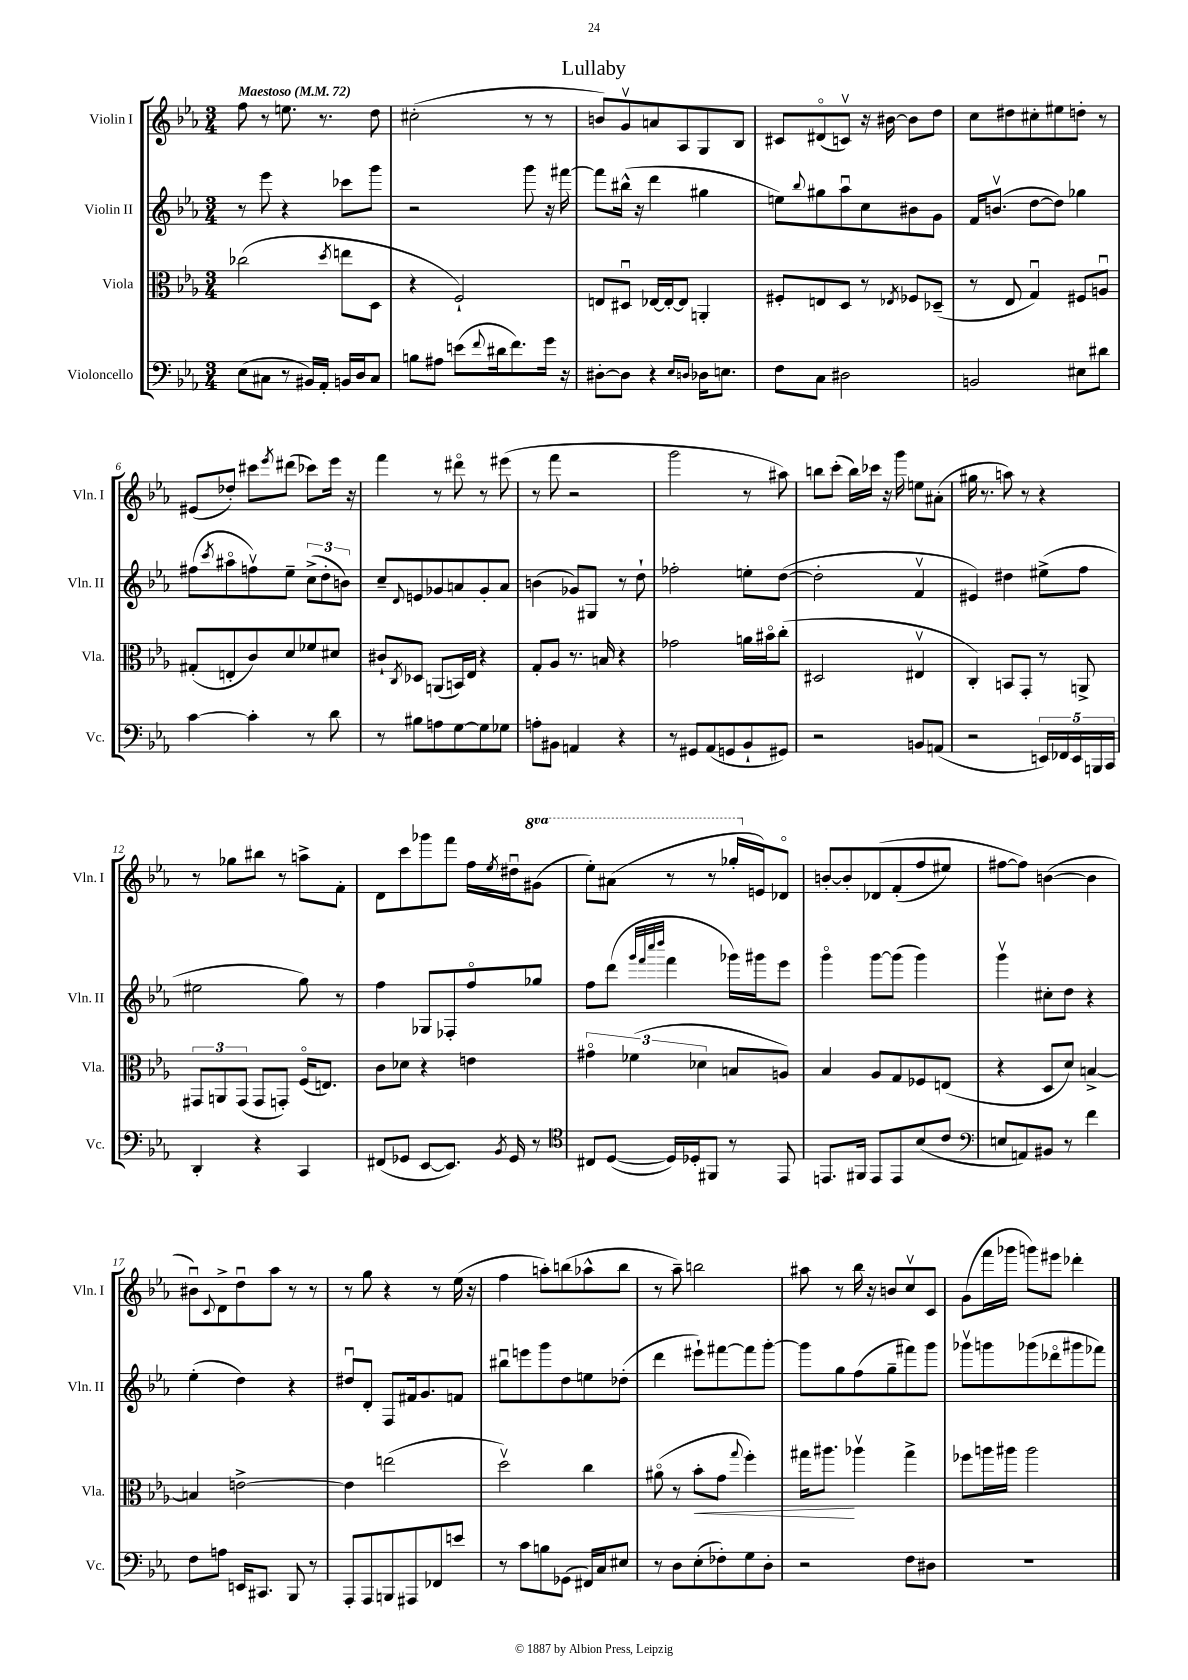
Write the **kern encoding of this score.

**kern	**kern	**kern	**kern
*staff4	*staff3	*staff2	*staff1
*clefF4	*clefC3	*clefG2	*clefG2
*k[b-e-a-]	*k[b-e-a-]	*k[b-e-a-]	*k[b-e-a-]
*M3/4	*M3/4	*M3/4	*M3/4
*MM72	*MM72	*MM72	*MM72
(8E-\L	(2cc-\	8r	8ff\
8C#\J	.	8eee-\	8r
8r	.	4r	8.ee\
16BB#/LL)	.	.	.
16AA-'/JJ	.	.	8.r
.	8qdd/	.	.
16BB/LL	8ee\L	8ccc-\L	.
16D/J	.	.	.
8C#/J	8D\J	8ggg\J	8dd\
=	=	=	=
8B\L	4r	2r	(2cc#'\
8A#\J	.	.	.
(8e\L	2F`/)	.	.
8qqf/	.	.	.
16d#\k	.	.	.
8.f\)	.	.	.
.	.	8ggg\	8r
16g\Jk	.	16r	8r
16r	.	[16fff#\	.
=	=	=	=
[8D#'\L	8E/L	8fff#\]L	8b/L)
8D#\]J	8D#u/J	(16bb#^^\Jk	8gv/
.	.	16r	.
4r	[16E-/LL	4ddd\	8a/
.	16E-'/_J	.	.
.	8E-/]J	.	8A-/
16qqE-/LL	.	.	.
16qqD/JJ	.	.	.
16D-\LK	4AA'/	4gg#\	8G/
8.E\J	.	.	.
.	.	.	8B-/J
=	=	=	=
8F\L	8F#'/L	8ee\L)	8c#/L
.	.	8qqbb-/	.
8C\J	8E/	8gg#\	(8d#o/
2D#\	8D/J	8aa-u\	8cv/J)
.	8r	8cc\	16r
.	.	.	[16b#\
.	8qE-/	.	.
.	8F-/L	8b#\	8b#\]L
.	(8D-~/J	8g\J	8dd\J
=	=	=	=
2BB/	8r	16f/LK	8cc\L
.	.	(8.bv/J	.
.	8E-/	.	8dd#\
.	4Gu/)	[8dd\L	8cc#'\
.	.	8dd\]J)	8ee#\
8E#\L	8F#/L	4gg-\	8dd'\J
8d#\J	8Au/J	.	8r
=	=	=	=
[4c\	(8G#'/L	(8ff#\L	(8e#/L
.	.	8qccc/	.
.	8E'/	8aa#o\	8dd-'/J)
4c'\]	8c/)	8ffv\)	8ccc#\L
.	.	.	8qeee-/
.	8d/	8ee-~\J	(8ddd#\J
8r	8f-/	(12cc^\L	8ccc-\L)
.	.	12dd'\	.
8d\	8d#/J	.	16eee-\Jk
.	.	12b\J)	.
.	.	.	16r
=	=	=	=
8r	8c#`/L	8cc~/L	4fff\
.	8qC/	8qqd/	.
8B#\L	8D-/J	8e/	.
8A\	(8AA/L	8g-/	8r
[8G\	16BB/L)	8a/	8ddd#o\
.	16E-/JJ	.	.
8G\]	4r	8g-'/	8r
8G-\J	.	8a/J	(8eee#\
=	=	=	=
8A'\L	8G'/L	(4b\	8r
8BB#\J	8A-/J	.	8fff\
4AA/	8.r	8g-/L)	2r
.	.	8G#/J	.
.	16B/	.	.
4r	4r	8r	.
.	.	8dd`\	.
=	=	=	=
8r	2g-\	2ff-'\	2ggg\
8GG#/L	.	.	.
(8AA-/	.	.	.
8GG/	.	.	.
8BB-`/	16a\LL	8ee'\L	8r
.	16b#o\J	.	.
8GG#/J)	(8cc'\J	([8dd\J	8aa#\)
=	=	=	=
2r	2D#/	2dd'\]	8bb\L
.	.	.	(8ccc'\J
.	.	.	16bb\LL)
.	.	.	16ccc-\JJ
.	.	.	16r
.	.	.	16ggg\
8BB/L	4E#v/	4fv/	8ee\L
(8AA/J	.	.	(8a#'\J
=	=	=	=
2r	4C'/)	4e#/)	16gg#\
.	.	.	8.r
.	8BB/L	4dd#\	8aa\)
.	8GG'/J	.	8r
20EE/LL)	8r	(8ee#^\L	4r
20FF-/	.	.	.
20EE/	.	.	.
.	8AA^/	8ff\J	.
20BBB/	.	.	.
20CC/JJ	.	.	.
=	=	=	=
4DD'/	12GG#/L	2ee#\	8r
.	12AA/	.	.
.	.	.	8gg-\L
.	(12GG#/J	.	.
4r	8GG#/L	.	8bb#\J
.	8GG'/J)	.	8r
4CC/	(16Fo/LK	8gg\)	8aa^\L
.	8.E/J)	.	.
.	.	8r	8f'\J
=	=	=	=
(8FF#/L	8c\L	4ff\	8d\L
8GG-/J	8d-\J	.	8ccc\
[8EE-/L	4r	8G-/L	8ggg-\
8.EE-/]J)	.	8F-'/	8fff\J
.	4e\	8ffo/	16ff\LL
8qBB-/	.	.	8qee-/
16GG-/	.	.	16dd#u\J
8r	.	8gg-/J	(8gg#\J
=	=	=	=
*clefC4	*	*	*
8C#/L	6g#o\	8ff\L	8eee-'\L)
([8D/J	.	(8ddd\J	(8aa#\J
.	(6f-\	.	.
.	.	32qqggg/LLL	.
.	.	32qqfff/	.
.	.	32qqcccc/	.
.	.	32qqdddd/JJJ	.
16D/]LL)	.	4fff\	8r
16D-'/J	.	.	.
.	6d-\	.	.
8FF#/J	.	.	8r
8r	8B/L	16ggg-\LL)	16ggg-'/LL
.	.	16ggg#\J	16e/J)
8EE-/	8A/J)	8eee-\J	8d-o/J
=	=	=	=
8.EE/L	4B-/	4gggo\	[8b'/L
.	.	.	8b'/]
16FF#/Jk	.	.	.
8EE/L	8A-/L	[8ggg\L	&(8d-/
8EE/	8G/	(8ggg\]J	(8f'/
(8B-/	8F-/	4ggg\)	8ff/
8c/J	(8E/J	.	8ee#/J)
=	=	=	=
*clefF4	*	*	*
8E/L	4r	4gggv\	[8ff#\L
8AA/)	.	.	8ff#\]J&)
8BB#/J	8D/L	8cc#'\L	([4b\
8r	8d/J)	8dd\J	.
4f\	[4B^/	4r	4b\]
=	=	=	=
8F\L	4B/]	(4ee-'\	8b#u\L)
.	.	.	8qqc/
8A\J	.	.	8d^\
16EE/LK	[2e^\	4dd\)	8ddu\
8.CC#/J	.	.	.
.	.	.	8aa-\J
8BBB-/	.	4r	8r
8r	.	.	8r
=	=	=	=
8AAA-'/L	4e\]	8dd#u/L	8r
8AAA-/	.	8d'/J	8gg\
8BBB/	(2ee\	8F/L	4r
8AAA#/	.	16f#/k	.
.	.	8.g/	.
8FF-/	.	.	8r
8e/J	.	8f/J	(16ee-\
.	.	.	16r
=	=	=	=
8r	2ddv\)	8bb#u\L	4ff\
8c\L	.	8eee\	.
8B\	.	8ggg\	8aa'\L)
(8GG-\J	.	8dd\	(8bb\
16FF#/LL)	4cc\	8ee\	8aa-^^\
16C/J	.	.	.
8E#/J	.	(8dd-'\J	8bb\J
=	=	=	=
8r	(8a#o\	4ddd\	8r
8D\L	8r	.	8aa-~\)
(8E-'\	8b-'\L	8eee#`\L)	2bb\
8F-'\)	8g\J	[8fff#\	.
.	8qqgg/	.	.
8G\	4ff'\)	8fff#\]	.
8D'\J	.	[8ggg'\J	.
=	=	=	=
2r	16gg#\LK	8ggg\]L	8aa#\
.	8.aa#\J	.	.
.	.	8gg\	8r
.	4aa-v\	(8ff\	16bb-\
.	.	.	16r
.	.	8gg~\	8b/L
8F\L	4gg#^\	8fff#\)	8ccv/
8D#\J	.	8ggg\J	8c/J
=	=	=	=
2.r	8ff-\L	8ggg-v\L	(8g\L
.	16aa\L	8ggg\	16fff\L
.	16aa#\JJ	.	16ggg-\JJ
.	2aa#\	(8ggg-\	8ggg\L)
.	.	8ddd-o\	8eee#\J
.	.	8ggg#\	4ddd-'\
.	.	8fff-\J)	.
==	==	==	==
*-	*-	*-	*-
